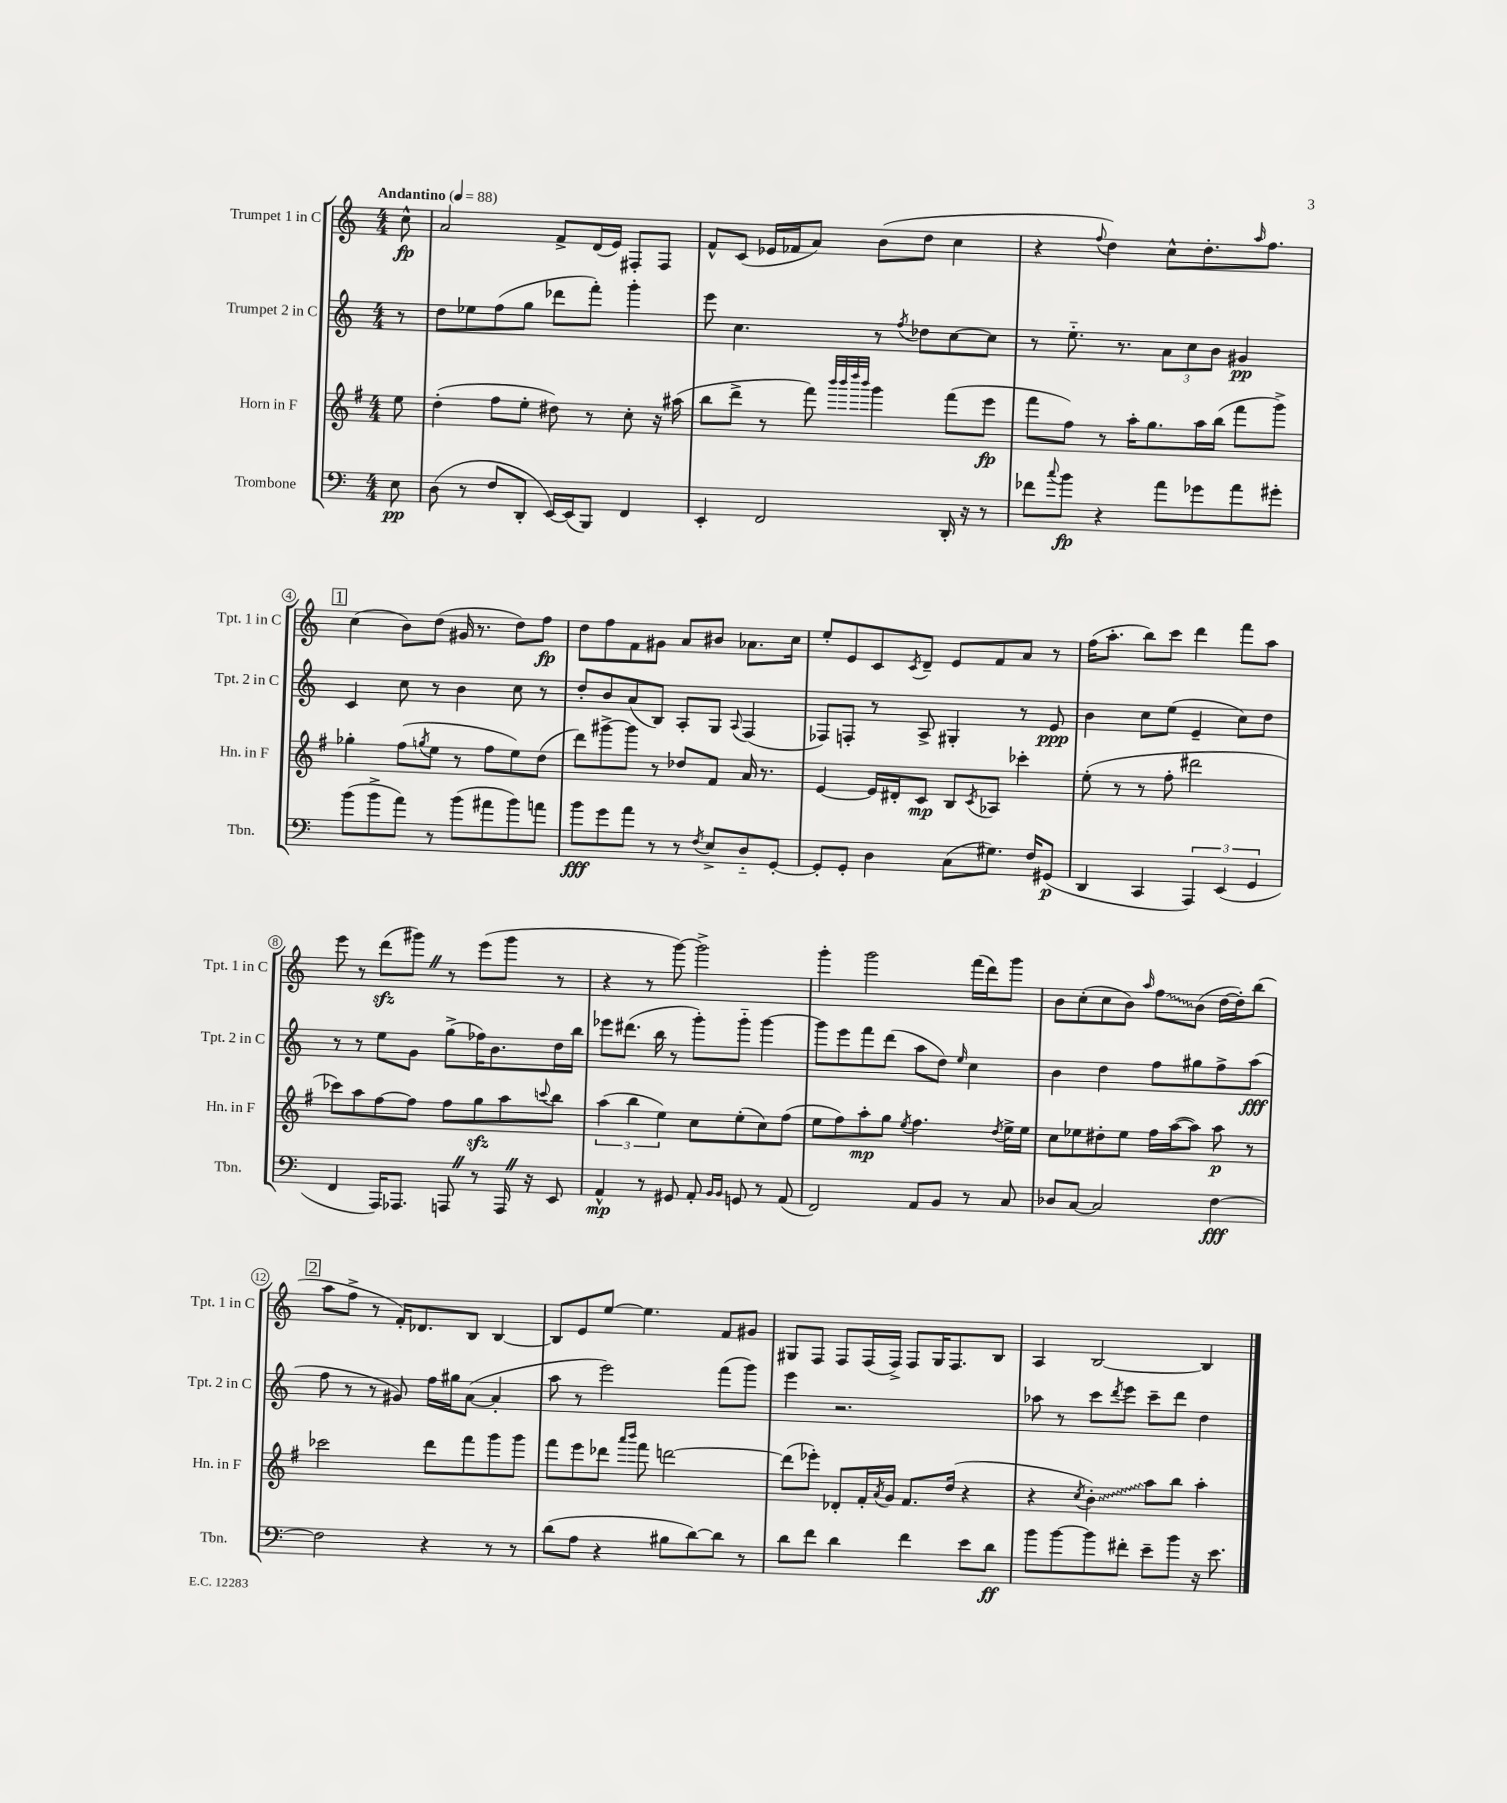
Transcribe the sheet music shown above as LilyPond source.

<<
\new StaffGroup <<
\new Staff = "s0" \with { instrumentName = "Trumpet 1 in C" shortInstrumentName = "Tpt. 1 in C" } {
    \clef treble \key c \major \numericTimeSignature \time 4/4 \partial 8 \tempo "Andantino" 4 = 88
    c''8-^\fp |
    a'2 f'8-> d'16( e'16) fis8-. fis8 |
    f'8-^ c'8( ees'16 fes'16 a'8) b'8( d''8 c''4 |
    r4 \appoggiatura { f''8 } d''4) c''8-^ d''8.-. \grace { a''16 } f''8. |
    \mark \markup { \box "1" } c''4( b'8) d''8( gis'16 r8. d''8) f''8\fp |
    d''8 f''8 f'8 gis'8 a'8 bis'8 aes'8. c''16 |
    e''8-. e'8 c'8 \acciaccatura { c'8 } d'8-- e'8 f'8 a'8 r8 |
    f''16( a''8.-. b''8) c'''8 d'''4 f'''8 a''8 |
    e'''8 r8 d'''8\sfz( gis'''8) \once \override BreathingSign.text = \markup { \musicglyph "scripts.caesura.straight" } \breathe r8 e'''8( gis'''8 r8 |
    r4 r8 g'''8~) g'''2-> |
    g'''4-. g'''2 f'''16( d'''16) g'''8 |
    b'8 c''8-.( c''8 b'8) \grace { a''16 } \once \override Glissando.style = #'zigzag f''8\glissando b'8( d''16~ d''16-.) b''8( |
    \mark \markup { \box "2" } a''8 f''8-> r8 f'16-.) des'8. b8 b4~ |
    b8 e'8 e''8~ e''4. f'8 gis'8 |
    gis8 f8 f8 f16( f16->) f8 gis16 f8. b8 |
    a4 b2~ b4 \bar "|." |
}
\new Staff = "s1" \with { instrumentName = "Trumpet 2 in C" shortInstrumentName = "Tpt. 2 in C" } {
    \clef treble \key c \major \numericTimeSignature \time 4/4 \partial 8
    r8 |
    d''8 ees''8 f''8( g''8 des'''8 f'''8-.) g'''4-. |
    e'''8 c''4. r8 \acciaccatura { f''8 } des''8 c''8~ c''8 |
    r8 e''8.-_ r8. \tuplet 3/2 { a'8 c''8 b'8 } gis'4\pp |
    \mark \markup { \box "1" } c'4 c''8 r8 b'4 c''8 r8 |
    d''8-. b'8 a'8( b8) a8-. g8 \appoggiatura { a8 } f4( |
    fes8) f8-. r8 a8-> gis4-. r8 e'8\ppp |
    b'4 c''8 e''8( e'4-- c''8) d''8 |
    r8 r8 e''8 g'8 g''8->( fes''16) b'8. d''16 b''16 |
    ees'''8 dis'''8.( b''16 r8 g'''8-.) g'''8-_ g'''4~ |
    g'''8 e'''8 f'''8 d'''8( a''8 d''8) \grace { e''16 } c''4 |
    b'4 d''4 f''8 gis''8 f''8-> a''8\fff( |
    \mark \markup { \box "2" } f''8 r8 r8 gis'8) f''16 gis''16 a'8~( a'4-. |
    a''8 r8 e'''2) f'''8( g'''8) |
    e'''4 r2. |
    aes''8 r8 c'''8 \acciaccatura { d'''8 } e'''8 c'''8-- d'''8 d''4 \bar "|." |
}
\new Staff = "s2" \with { instrumentName = "Horn in F" shortInstrumentName = "Hn. in F" } {
    \clef treble \key g \major \numericTimeSignature \time 4/4 \partial 8
    e''8 |
    d''4-.( fis''8 e''8-. dis''8) r8 c''8-. r16 ais''16( |
    b''8 d'''8-> r8 fis'''8) \grace { b'''32 b'''32 d''''32 b'''32 } g'''4 fis'''8( e'''8\fp |
    fis'''8 fis''8) r8 a''16-. g''8. a''16 b''16( fis'''8 g'''8->) |
    \mark \markup { \box "1" } ges''4-. fis''8( \acciaccatura { g''8 } e''8 r8 fis''8 e''8) d''8( |
    d'''8) gis'''8~-> gis'''8 r8 des''8 fis'8 a'16 r8. |
    e'4~ e'16 dis'16-. c'8\mp b8 \acciaccatura { c'8 } aes8 ces'''4-. |
    e''8-.( r8 r8 fis''8-. dis'''2 |
    ces'''8) a''8 fis''8~ fis''8 fis''8 g''8\sfz a''8 \appoggiatura { c'''8 } b''8 |
    \tuplet 3/2 { a''4( b''4 e''4) } c''8 e''8-.( c''8) fis''8( |
    e''8 fis''8) a''8-.\mp g''8 \acciaccatura { e''8 } fis''4. \acciaccatura { d''8 } e''16-> e''16 |
    c''8 ees''8 dis''8-. ees''8 fis''16 a''16~( a''8) a''8\p r8 |
    \mark \markup { \box "2" } ces'''2 d'''8 fis'''8 g'''8 g'''8 |
    fis'''8 e'''8 des'''8 \grace { a'''16 b'''16 } fis'''8 d'''2~ |
    d'''8( ees'''8-.) des'8-. fis'16-. \acciaccatura { a'8 } g'16 fis'8. d''16( r4 |
    r4 \acciaccatura { c''8 } \once \override Glissando.style = #'zigzag b'4-.\glissando) a''8 b''8 a''4-. \bar "|." |
}
\new Staff = "s3" \with { instrumentName = "Trombone" shortInstrumentName = "Tbn." } {
    \clef bass \key c \major \numericTimeSignature \time 4/4 \partial 8
    e8\pp |
    d8( r8 f8 d,8-. e,16~) e,16( b,,8) f,4 |
    e,4-. f,2 d,16-. r16 r8 |
    fes'8 \appoggiatura { c''8 } b'8\fp r4 a'8 ges'8 a'8 gis'8-. |
    \mark \markup { \box "1" } b'8( b'8-> a'8) r8 b'8( ais'8 b'8) a'8 |
    b'8\fff g'8 a'8 r8 r8 \acciaccatura { f8 } e8-> d8-_ g,8~-. |
    g,8-. g,8-. d4 c8( gis8.) f16 gis,8\p( |
    d,4 c,4 \tuplet 3/2 { a,,4) e,4( g,4 } |
    f,4 a,,16) aes,,8. a,,8 \once \override BreathingSign.text = \markup { \musicglyph "scripts.caesura.straight" } \breathe r8 a,,16 \once \override BreathingSign.text = \markup { \musicglyph "scripts.caesura.straight" } \breathe r16 e,8 |
    a,4-^\mp r8 gis,8 a,8-. \grace { b,16 b,16 } g,8 r8 a,8( |
    f,2) a,8 b,8 r8 c8 |
    des8 c8~ c2 f4~\fff |
    \mark \markup { \box "2" } f2 r4 r8 r8 |
    d'8( a8 r4 bis8 d'8~) d'8 r8 |
    d'8 f'8 d'4 f'4 e'8 d'8\ff |
    b'8 b'8~ b'8 fis'8-. e'8-- b'8 r16 e'8. \bar "|." |
}
>>
>>
\layout { \context { \Score \override BarNumber.stencil = #(make-stencil-circler 0.1 0.3 ly:text-interface::print) } }
